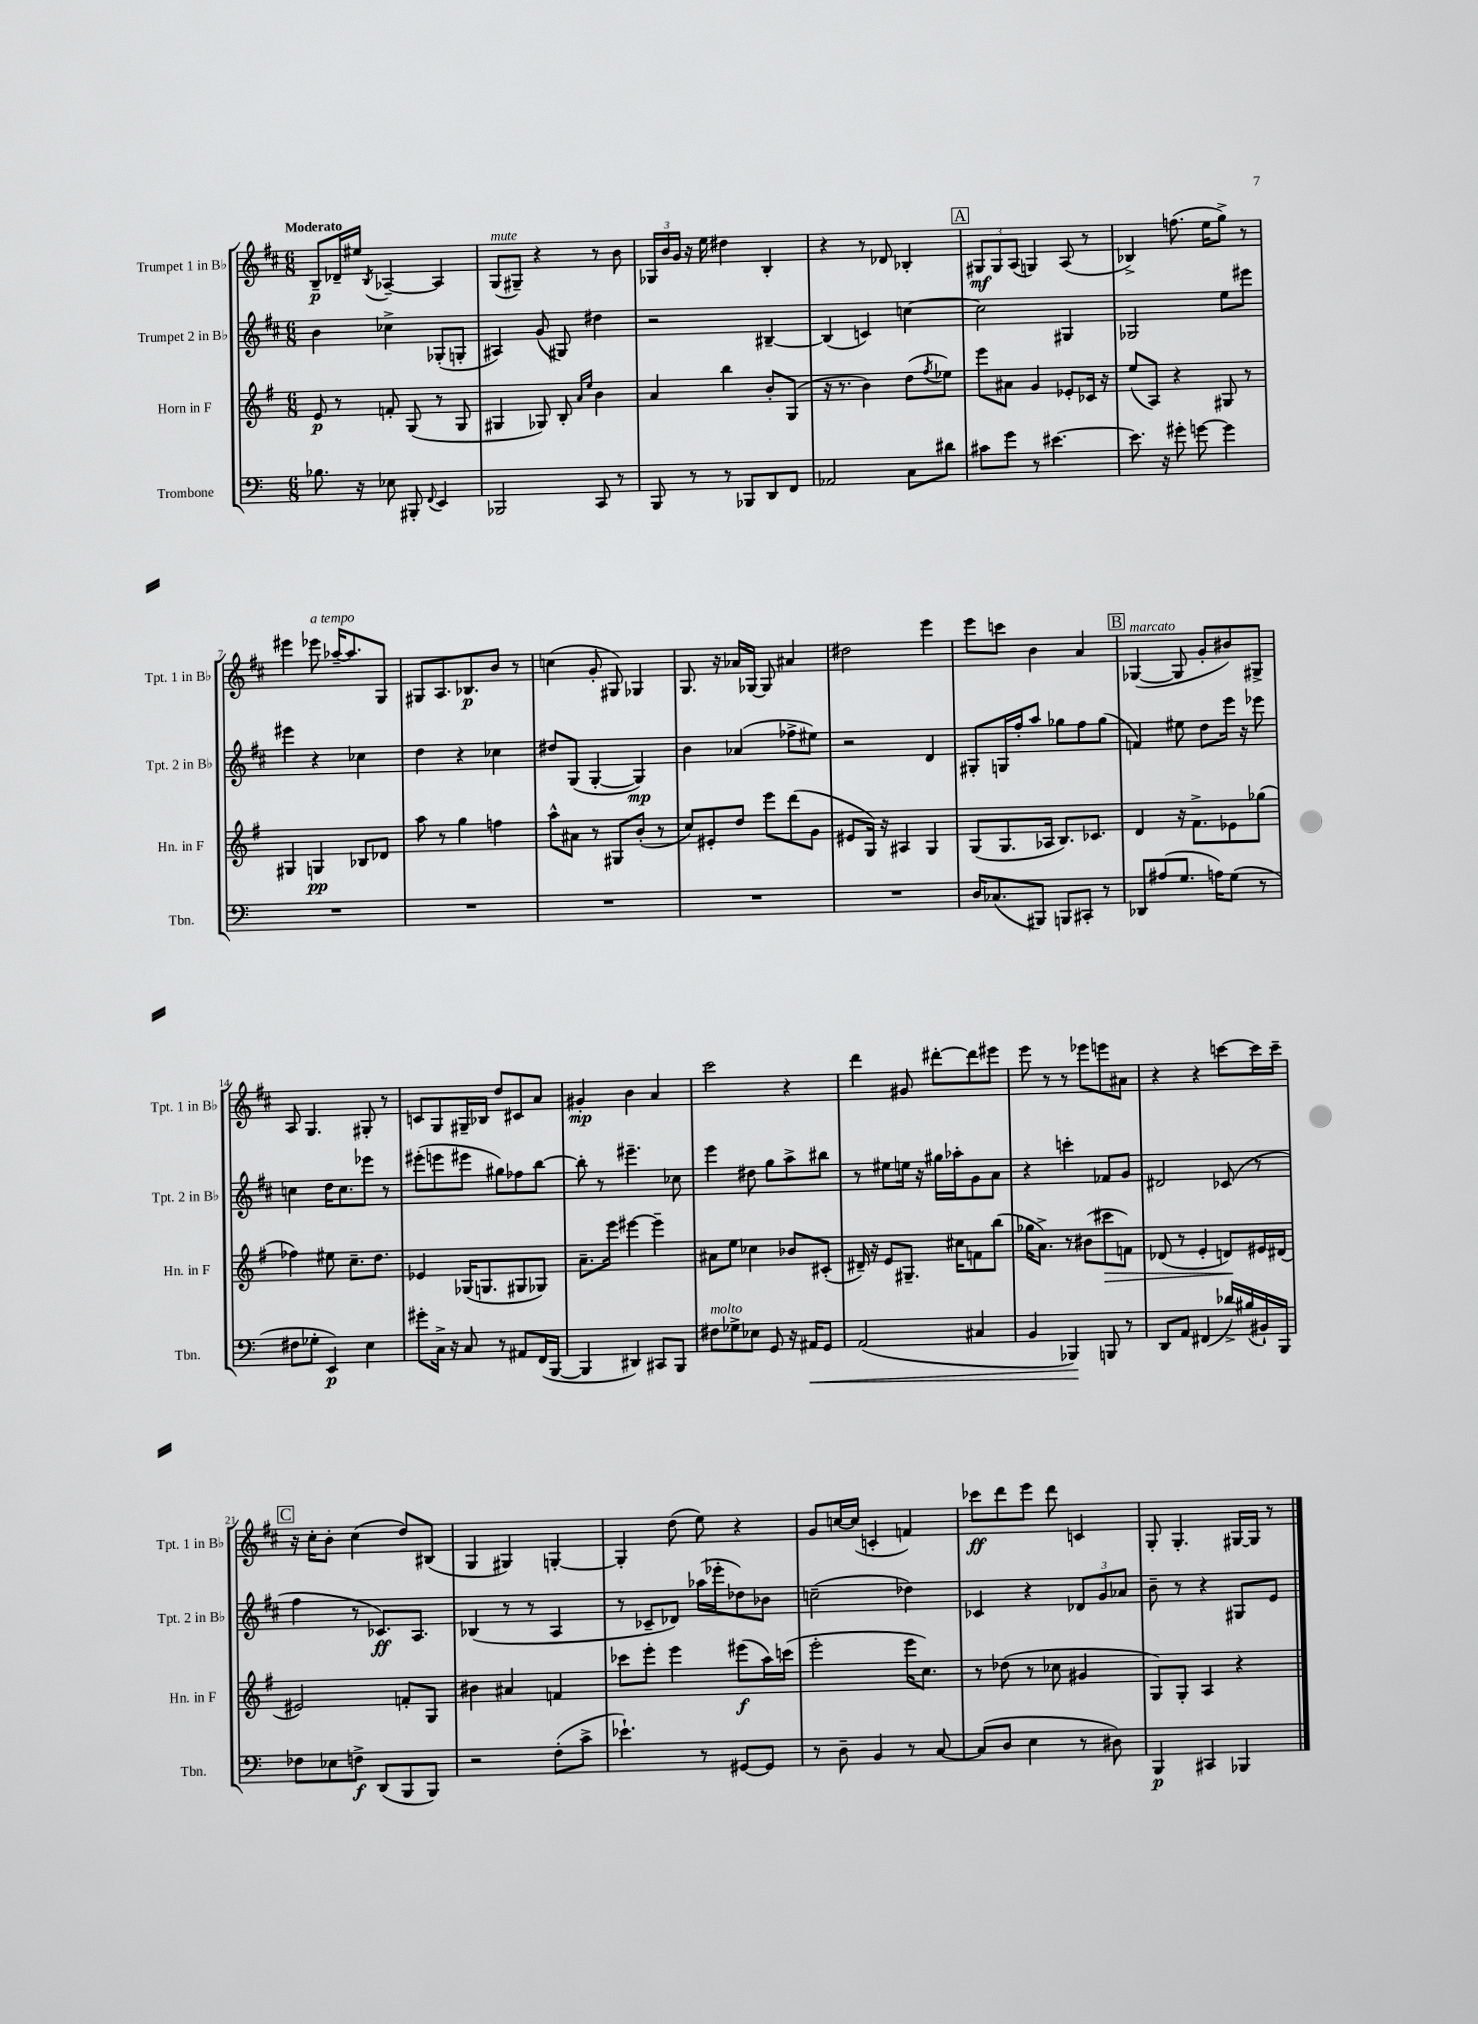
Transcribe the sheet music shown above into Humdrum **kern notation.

**kern	**kern	**kern	**kern
*staff4	*staff3	*staff2	*staff1
*clefF4	*clefG2	*clefG2	*clefG2
*k[]	*k[f#]	*k[f#c#]	*k[f#c#]
*M6/8	*M6/8	*M6/8	*M6/8
8.B-\	8e/	4b\	8B~/L
.	8r	.	16d-~/L
16r	.	.	16ee#/JJ
.	.	.	8qB/
8E-\	8f'/	4cc-^\	[4A-~/
8BBB#'/	(8G/	.	.
8qqFF/	.	.	.
4EE/	8r	(8G-'/L	4A-/]
.	8G/	8G'/J	.
=	=	=	=
2BBB-/	4G#/	4A#/)	(8G/L
.	.	.	8G#~/J)
.	8G-/)	(8g/	4r
.	8B'/	8G#/)	.
.	16qqa/LL	.	.
.	16qqee/JJ	.	.
8CC/	4b\	4dd#\	8r
8r	.	.	8b\
=	=	=	=
8BBB/	4a/	2r	24G-/LL
.	.	.	24b/
.	.	.	24g/JJ
8r	.	.	16r
.	.	.	16ee\
8r	4bb\	.	4dd#\
8BBB-/L	.	.	.
8DD/	8b'/L	[4B#~/	4B'/
8FF/J	(8G/J	.	.
=	=	=	=
2AA-/	16r	(4B#/]	4r
.	8.r	.	.
.	4b\)	4c/)	8r
.	.	.	8d-/
8C\L	(8dd\L	[4cc\	4B-'/
.	8qff#/	.	.
8d#\J	8ee-\J)	.	.
=	=	=	=
8c#\L	8eee\L	2cc\]	12G#/L
.	.	.	12G#/
8g\J	8a#\J	.	.
.	.	.	(12A/J
8r	4g/	.	4G/)
[4.e#\	.	.	.
.	8e-'/L	4G#/	(8A/
.	16c-/Jk	.	8r
.	16r	.	.
=	=	=	=
8.e#\]	(8ee/L	2G-/	4B-^/)
.	8A/J)	.	.
16r	.	.	.
8g#'\	4r	.	(8.ff\
[8g\	.	.	.
.	.	.	16ee\LK
4g\]	8G#/	8ee\L	8gg^\J)
.	8r	8eee#\J	8r
=	=	=	=
2.r	4G#/	4eee#\	4eee#\
.	4G/	4r	8eee-\
.	.	.	[16aa-~/LK
.	.	.	8.aa-/]
.	8B-/L	4cc-\	.
.	8d-/J	.	8G/J
=	=	=	=
2.r	8aa\	4dd\	8G#/L
.	8r	.	8.A/
.	4gg\	4r	.
.	.	.	8.B-/
.	4ff\	4cc-\	8b/J
.	.	.	8r
=	=	=	=
2.r	8aa^^\L	8dd#/L	(4cc\
.	8a#\J	(8G/J	.
.	8r	[4G'/	8g'/
.	8G#/L	.	8G#/)
.	(8b'/J	4G/])	4G-/
.	8r	.	.
=	=	=	=
2.r	8cc/L)	4b\	8.G/
.	8e#'/	.	.
.	.	.	16r
.	8dd/J	(4a-/	16a-/LL
.	.	.	[16G-/JJ
.	8eee\L	.	8G-/]
.	(8ddd\	8ff-^\L	4a#/
.	8g\J	8ee#\J)	.
=	=	=	=
2.r	8e#/L	2r	2dd#\
.	16G/Jk)	.	.
.	16r	.	.
.	4A#/	.	.
.	4G/	4d/	4eee\
=	=	=	=
16D/LK	(8G/L	8G#'/L	8eee\L
(8.C-/	.	.	.
.	8.G/	16G/L	8ccc\J
.	.	16ff#'/J	.
8BBB#/J)	.	8aa/J	4b\
.	16A-/Jk	.	.
8BBB/L	8.B/L)	8gg-\L	.
8CC#'/J	.	8ff#\	4a/
.	8.c-/J	.	.
8r	.	(8gg-\J	.
=	=	=	=
8DD-/L	4d/	4f/)	([4G-/
(8A#/	.	.	.
8.G/J	16r	8ee#\	8G-/]
.	8.f#^\L	.	.
.	.	8dd\L	8g'/L
16A\LK)	.	.	.
(8G\J	8e-\	16eee\Jk	8b#/)
.	.	16r	.
8r	(8gg-\J	8eee-\	8G#^/J
=	=	=	=
8F#\L	4ff-\)	4cc\	8A/
8G-'\J	.	.	4.G/
4EE/)	8ee#\	16dd\LK	.
.	.	8.cc\	.
.	8.cc~\L	.	.
4E\	.	8eee-\J	8G#'/
.	8.dd\J	.	.
.	.	8r	8r
=	=	=	=
8g#'\L	4e-/	(8eee#'\L	8c/L
16C^\Jk	.	8eee\	8G/
16r	.	.	.
8C/	(16G-/LK	8eee#\J	16G#~/L
.	8.G/	.	16B-/JJ
8r	.	8gg#\L)	8dd/L
8AA#/L	8G#/	8ff-\	8c#/
(16FF/L	8G-/J)	[8bb\J	8a/J
[16BBB/JJ	.	.	.
=	=	=	=
4BBB/]	8.a~\L	8bb'\]	4g#'/
.	.	8r	.
.	16eee\Jk	.	.
4DD#/)	[4eee#\	4.eee#~\	4b\
8CC#/L	4eee#~\]	.	4a/
8BBB/J	.	8cc-\	.
=	=	=	=
8F#\L	8a#\L	4eee\	2ccc#\
8G-^\	8ee\J	.	.
8E-\J	4cc-\	8dd#\	.
8GG/	.	8gg\L	.
16r	8b-/L	8aa^\	4r
16AA#/LK	.	.	.
8GG/J	(8c#'/J	8bb#\J	.
=	=	=	=
(2AA/	16d#~/)	8r	4ddd\
.	16r	.	.
.	8e/L	8ee#\L	.
.	8.G#~/J	16ee\Jk	8g#/
.	.	16r	.
.	.	16gg#\LL	[8ddd#'\L
.	16cc#\LK	16aa-'\J	.
4C#/	8f\	8g\	8ddd#\]
.	(8bb\J	8a\J	8eee#\J
=	=	=	=
4BB/	16gg-\LK	4r	8eee\
.	8.a^\J)	.	.
.	.	.	8r
4BBB-/)	8r	4ccc'\	8r
.	(8b#\L	.	8eee-\L
8BBB/	8ccc#\	8f-/L	8eee\
8r	8f\J)	8g/J	8a#\J
=	=	=	=
8DD/L	(8d-/	2d#/	4r
8AA/J	8r	.	.
(4FF#/	4e'/	.	4r
16d-^/LL)	8d/L)	(8c-/	[8ccc\L
(16B#/	.	.	.
16BB#`/)	16e#/L	8r	16ccc\]L
16BBB/JJ	(16d#/JJ	.	16ccc~\JJ
=	=	=	=
8F-\L	2e#/)	4ff#\	16r
.	.	.	16cc#'\LK
8E-\	.	.	8b'\J
8F^\J	.	8r	(4cc#\
(8DD/L	.	8.c-/L)	.
8BBB/	8f'/L	.	8dd/L)
.	.	8.A/J	.
8BBB/J)	8G/J	.	(8B#/J
=	=	=	=
2r	4b#\	(4B-/	4G/
.	4a#/	8r	4G#/)
.	.	8r	.
(8F'\L	4f/	4A/	[4G'/
8c^\J	.	.	.
=	=	=	=
4.e-`\)	8ccc-\L	8r	4G'/]
.	8eee'\J	8c-~/L	.
.	4eee\	8d-/J)	(8dd\
8r	.	(16aa-\LL	8ee\)
.	.	16eee-'\J	.
[8GG#/L	(8eee#\L	8dd-\)	4r
8GG#/]J	16aa\L)	8b-\J	.
.	(16ccc\JJ	.	.
=	=	=	=
8r	2eee'\	(2cc~\	8g/L
8D~\	.	.	[16cc/L
.	.	.	(16cc/]JJ
4BB/	.	.	4c'/
8r	16eee\LK	4dd-\)	4f/)
.	8.cc\J)	.	.
[8C/	.	.	.
=	=	=	=
(8C/]L	8r	4c-/	8ccc-\L
8D/J	(8dd-\	.	8ddd\
4E\	8r	4r	8eee\J
.	8cc-\	.	8ddd\
8r	4g#/	12d-/L	4c/
.	.	12g/	.
8D#\)	.	.	.
.	.	12a-/J	.
=	=	=	=
4BBB/	8G/L)	8b~\	8G'/
.	8G'/J	8r	4.G'/
4CC#/	4A/	4r	.
4BBB-/	4r	8G#/L	[16G#/LL
.	.	.	16G#/]JJ
.	.	8e/J	8r
==	==	==	==
*-	*-	*-	*-
